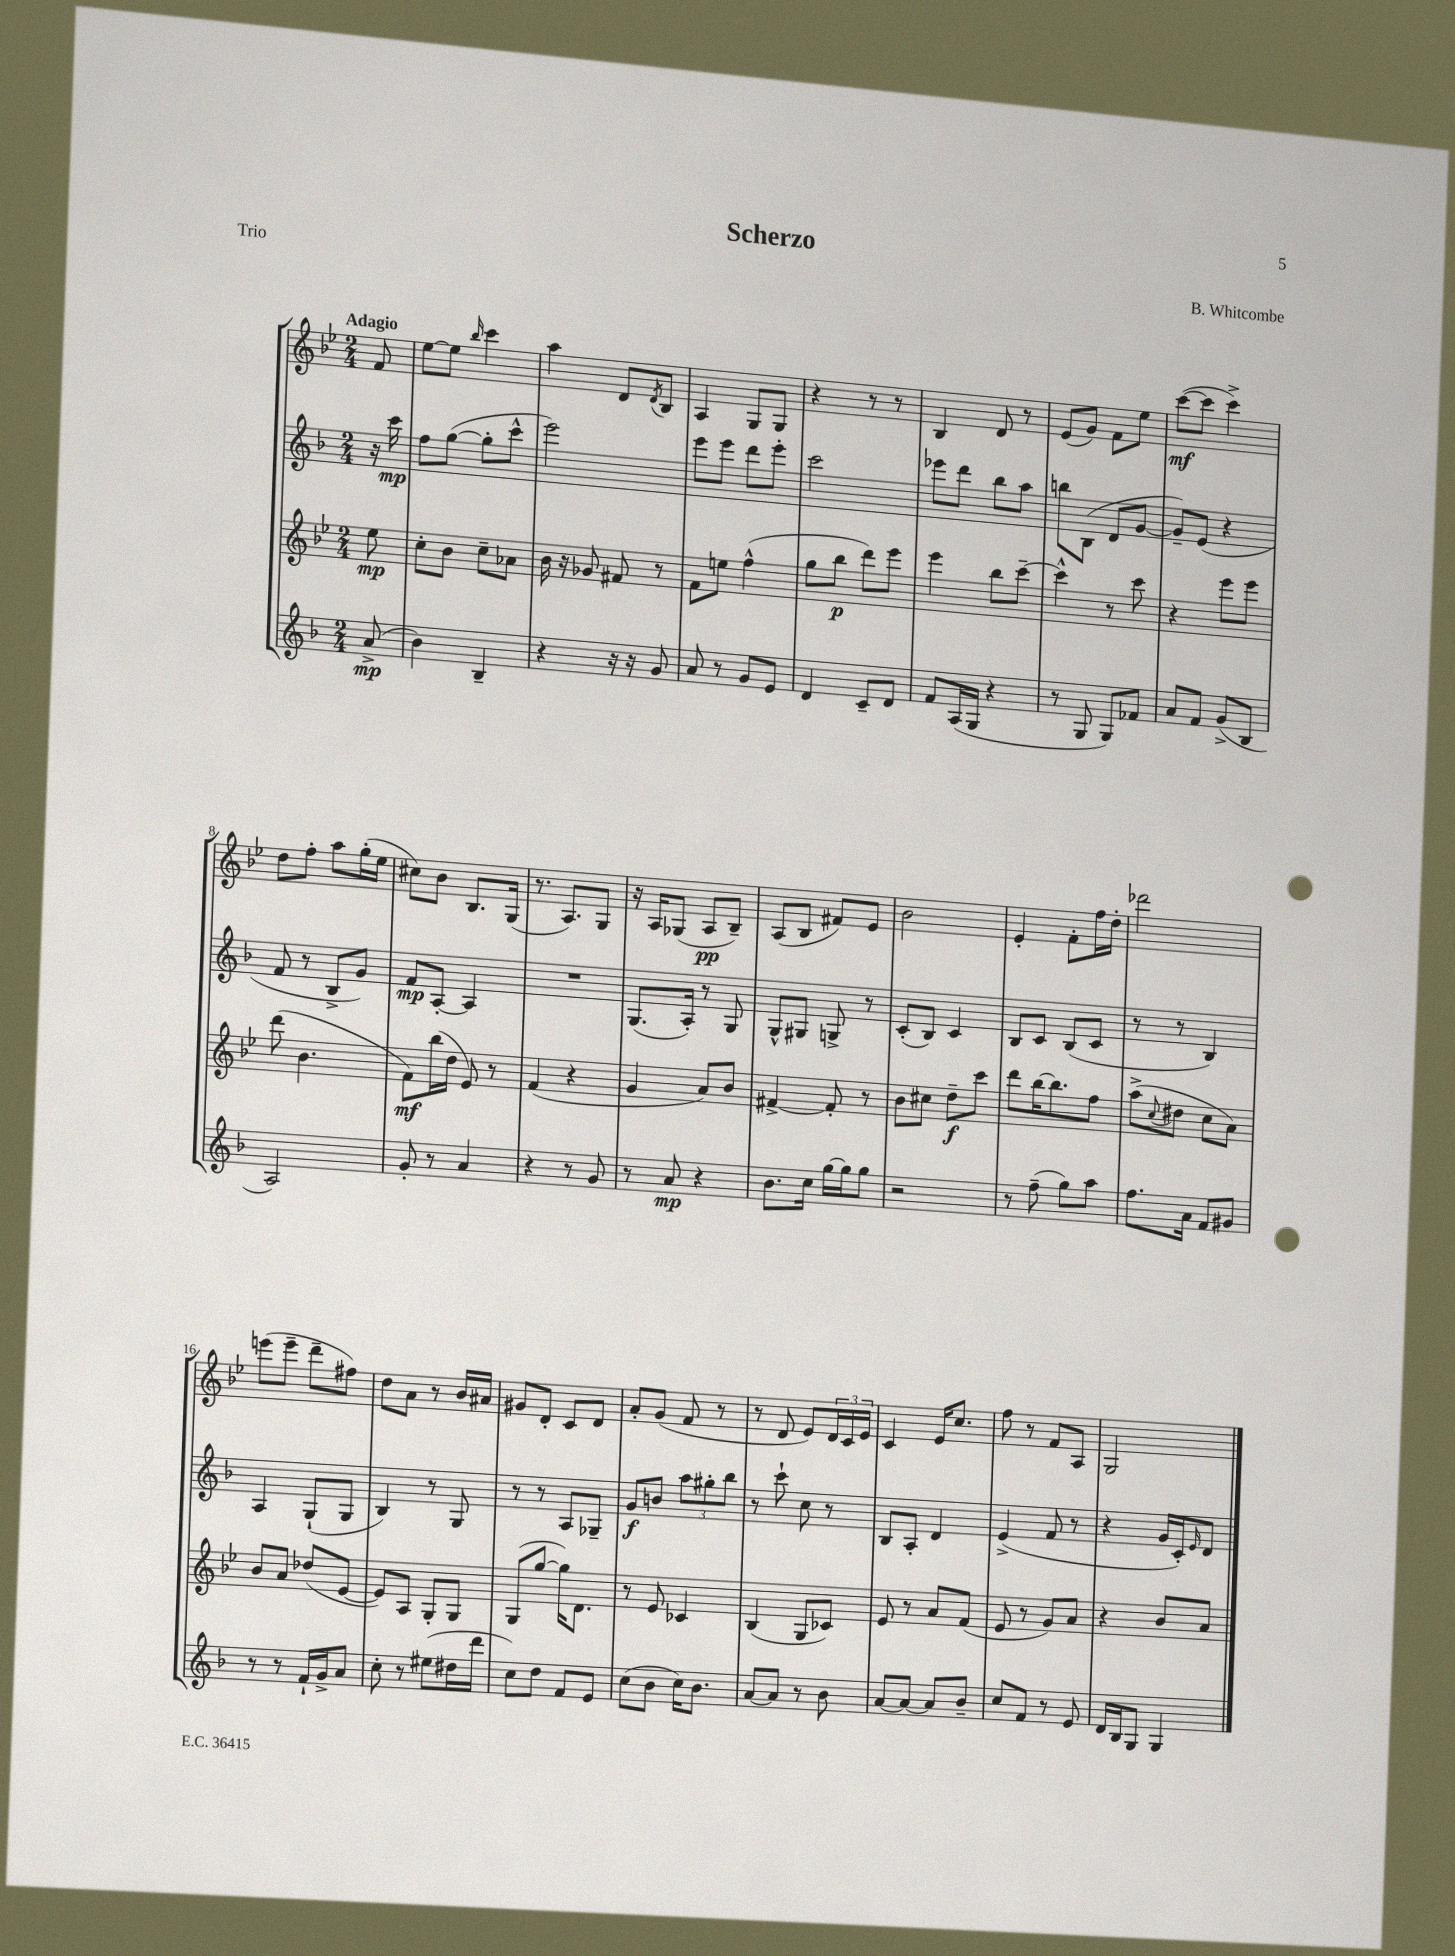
\header { title = "Scherzo" composer = "B. Whitcombe" piece = "Trio" }
<<
\new StaffGroup <<
\new Staff = "s0" {
    \clef treble \key bes \major \numericTimeSignature \time 2/4 \partial 8 \tempo "Adagio"
    f'8 |
    ees''8~ ees''8 \grace { bes''16 } c'''4 |
    a''4 d'8 \acciaccatura { d'8 } bes8 |
    a4 g8 g8 |
    r4 r8 r8 |
    bes4 d'8 r8 |
    ees'8( g'8) f'8 ees''8 |
    c'''8~\mf( c'''8 c'''4->) |
    d''8 f''8-. a''8 g''16-.( ees''16 |
    cis''8) bes'8 bes8. g16( |
    r8. a8.) g8 |
    r16 a16 ges8( a8\pp bes8--) |
    a8( bes8 fis'8) ees'8 |
    bes'2 |
    ees'4-. f'8-. f''16 d''16-. |
    des'''2 |
    e'''8( e'''8-- d'''8-- fis''8) |
    d''8 a'8 r8 bes'16 ais'16 |
    gis'8 d'8-. c'8 d'8 |
    a'8-. g'8( f'8 r8 |
    r8 d'8 ees'8) \tuplet 3/2 { d'16 c'16 ees'16 } |
    c'4 ees'16 c''8. |
    f''8 r8 f'8 a8 |
    g2 \bar "|." |
}
\new Staff = "s1" {
    \clef treble \key f \major \numericTimeSignature \time 2/4 \partial 8
    r16 c'''16\mp |
    f''8 g''8~( g''8-. c'''8-^ |
    e'''2) |
    e'''8 e'''8 d'''8 e'''8-. |
    c'''2 |
    ees'''8 d'''8 bes''8 a''8 |
    b''8 bes8( d'8 g'8~ |
    g'8--) e'8( r4 |
    f'8 r8 bes8-> g'8) |
    f'8\mp a8~-. a4 |
    R2 |
    g8.( a16-.) r8 g8 |
    g8-^ gis8 g8-> r8 |
    c'8-.( bes8) c'4 |
    bes8 c'8 bes8( c'8 |
    r8 r8 bes4) |
    a4 g8-!( g8 |
    bes4) r8 g8 |
    r8 r8 a8 ges8-- |
    g'8\f b'8 \tuplet 3/2 { a''8 gis''8-. bes''8 } |
    r8 c'''8-! c''8 r8 |
    bes8 a8-. d'4 |
    e'4->( f'8 r8 |
    r4 g'16 c'16-.) \grace { e'16 } d'8 \bar "|." |
}
\new Staff = "s2" {
    \clef treble \key bes \major \numericTimeSignature \time 2/4 \partial 8
    ees''8\mp |
    c''8-. bes'8 c''8-- aes'8 |
    bes'16 r16 ges'8 fis'8 r8 |
    f'8 e''8 f''4-^( |
    g''8 bes''8\p d'''8) ees'''8 |
    ees'''4 bes''8 c'''8~-- |
    c'''4-^ r8 c'''8 |
    r4 ees'''8 ees'''8 |
    d'''8( bes'4. |
    f'8\mf) bes''16( d''16 ees'8) r8 |
    f'4( r4 |
    g'4 a'8) bes'8 |
    fis'4~-> fis'8-. r8 |
    bes'8 cis''8 d''8--\f c'''8 |
    d'''8 bes''16~ bes''8. f''8 |
    a''8->( \appoggiatura { c''8 } dis''8 c''8 a'8) |
    bes'8 a'8 des''8( ees'8~ |
    ees'8) a8 g8-. g8 |
    g8( g''8~ g''16) d'8. |
    r8 ees'8 ces'4 |
    bes4( g8 ces'8) |
    ees'8 r8 a'8 f'8( |
    ees'8 r8 g'8) a'8 |
    r4 bes'8 a'8 \bar "|." |
}
\new Staff = "s3" {
    \clef treble \key f \major \numericTimeSignature \time 2/4 \partial 8
    a'8->\mp( |
    bes'4) bes4-- |
    r4 r16 r16 g'8 |
    a'8 r8 g'8 e'8 |
    d'4 c'8-- d'8 |
    f'8 a16( g16 r4 |
    r8 g8 g8) fes'8 |
    a'8 f'8 g'8->( bes8 |
    a2) |
    g'8-. r8 a'4 |
    r4 r8 g'8 |
    r8 a'8\mp r4 |
    bes'8. c''16 g''16~ g''16 g''8 |
    r2 |
    r8 f''8--( g''8) a''8 |
    f''8. a'16 f'8 gis'8 |
    r8 r8 f'16-! g'16-> a'8 |
    c''8-. r8 eis''8( dis''16 d'''16 |
    c''8) d''8 f'8 e'8 |
    c''8( bes'8 c''16) bes'8. |
    a'8~ a'8 r8 bes'8 |
    a'8~ a'8~ a'8 bes'8-- |
    c''8 f'8 r8 e'8 |
    d'16 bes16 g8 g4 \bar "|." |
}
>>
>>
